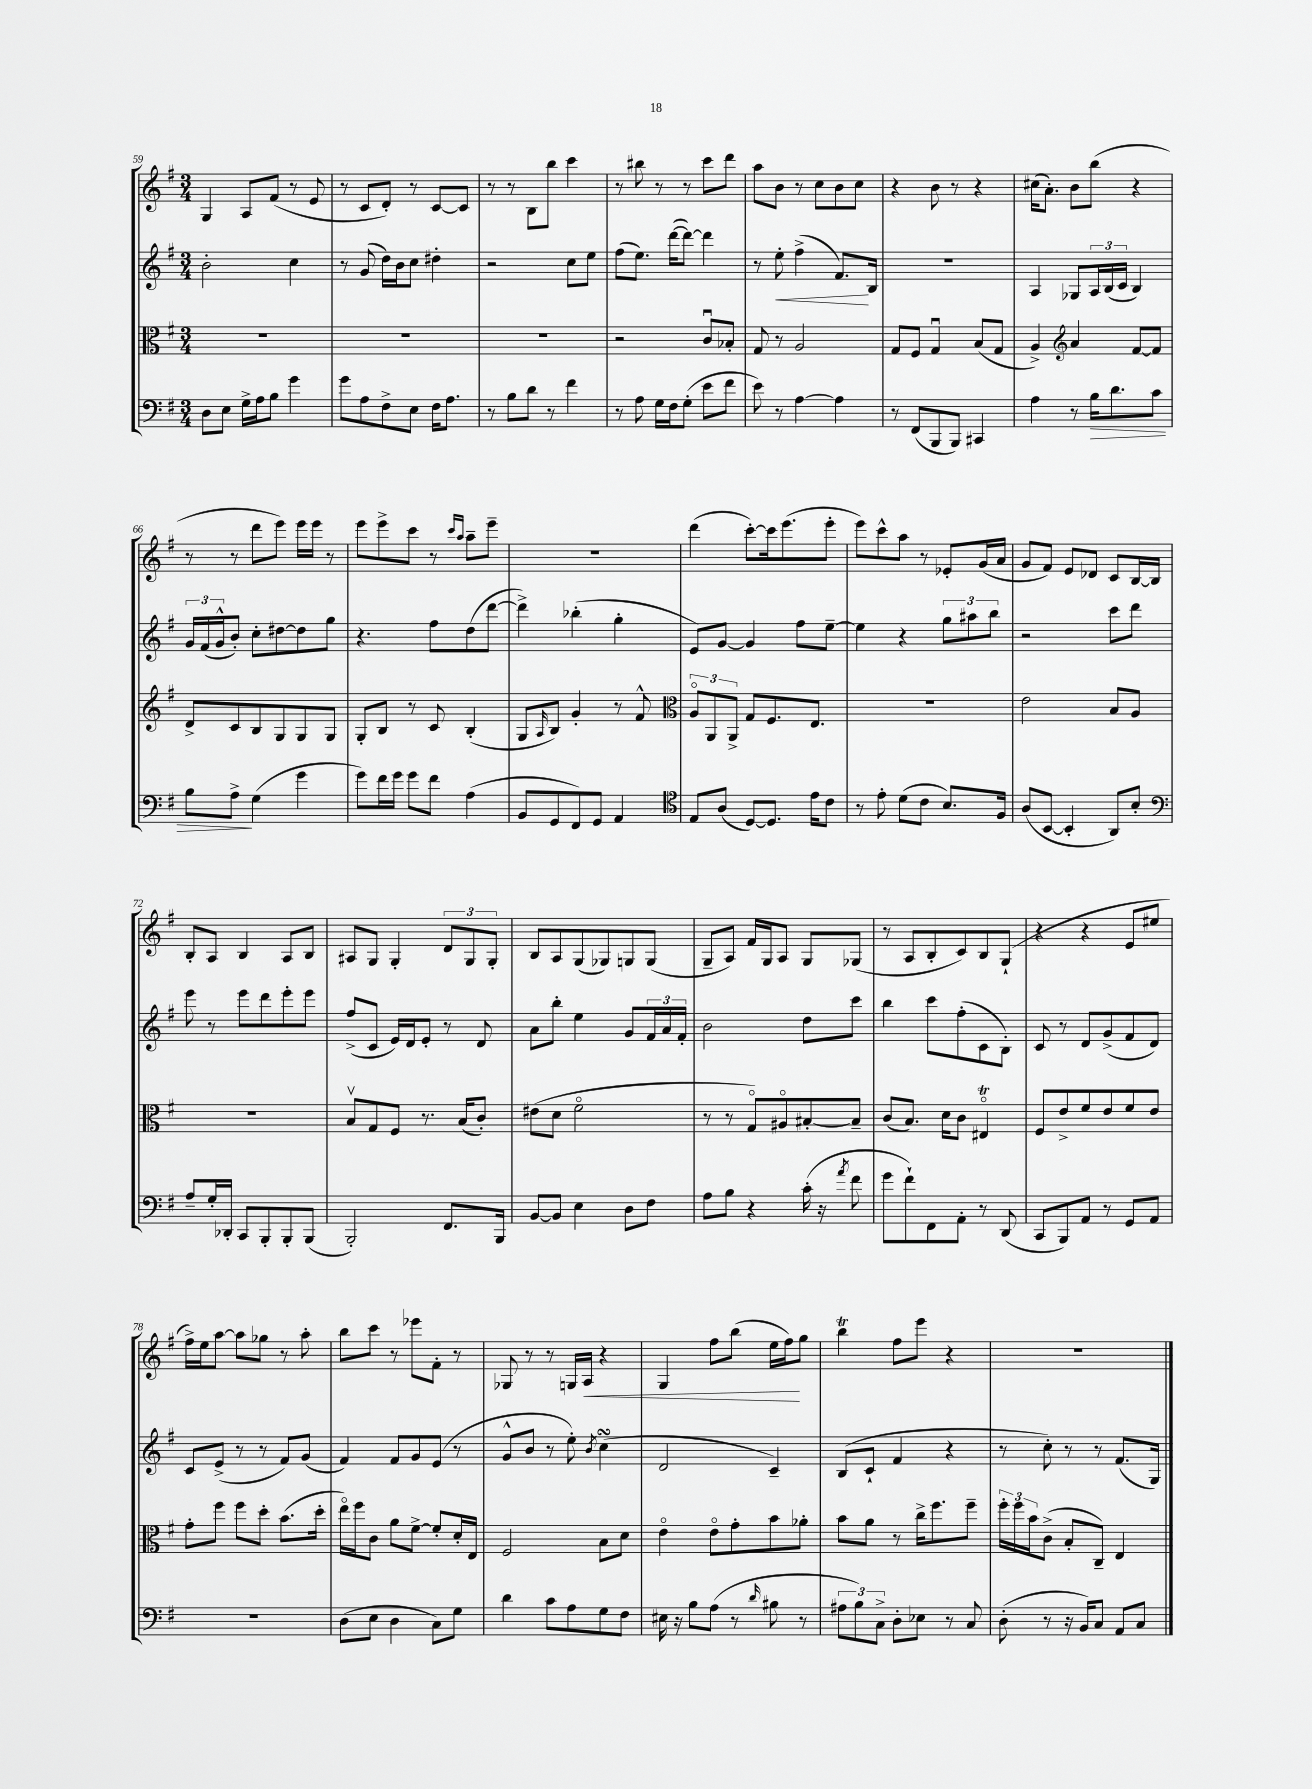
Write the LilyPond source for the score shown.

<<
\new StaffGroup <<
\new Staff = "s0" {
    \clef treble \key g \major \numericTimeSignature \time 3/4
    g4 a8 fis'8( r8 e'8 |
    r8 c'8 d'8-.) r8 c'8~ c'8 |
    r8 r8 b8 b''8 c'''4 |
    r8 bis''8 r8 r8 c'''8 d'''8 |
    a''8 b'8 r8 c''8 b'8 c''8 |
    r4 b'8 r8 r4 |
    cis''16( a'8.-.) b'8 b''8( r4 |
    r8 r8 d'''8 e'''8) e'''16 e'''16 r8 |
    e'''8 e'''8-> c'''8 r8 \grace { c'''16 a''16 } a''8-- e'''8-- |
    R2. |
    d'''4( c'''8~-.) c'''16 e'''8.( e'''8-. |
    e'''8) c'''8-^ a''8 r8 ees'8-. g'16( a'16 |
    g'8 fis'8) e'8 des'8 c'8 b16~ b16 |
    b8-. a8 b4 a8 b8 |
    ais8 g8 g4-. \tuplet 3/2 { d'8 g8 g8-. } |
    b8 a8 g8( ges8) g8 g8( |
    g8-- a8) fis'16 g16 a8 g8 ges8( |
    r8 a8 b8-. c'8) b8 g8-!( |
    r4 r4 e'8 eis''8 |
    fis''16->) e''16 a''8~ a''8 ges''8 r8 a''8-. |
    b''8 c'''8 r8 ees'''8 fis'8-. r8 |
    ges8 r8 r8 g16 a16\< r4 |
    g4 fis''8 b''8( e''16 fis''16\!) g''8 |
    b''4\trill fis''8 e'''8 r4 |
    r2. \bar "|." |
}
\new Staff = "s1" {
    \clef treble \key g \major \numericTimeSignature \time 3/4
    b'2-. c''4 |
    r8 g'8( d''16) b'16 c''8 dis''4-. |
    r2 c''8 e''8 |
    fis''8( e''8.) d'''16~( d'''8~) d'''4 |
    r8 e''8-.\< fis''4->( fis'8.\!) b16 |
    R2. |
    a4 ges8 \tuplet 3/2 { a16 b16( c'16 } b4) |
    \tuplet 3/2 { g'16 fis'16( g'16-^ } b'8-.) c''8-. dis''8~ dis''8 g''8 |
    r4. fis''8 d''8( d'''8~ |
    d'''4->) bes''4-.( g''4-. |
    e'8) g'8~ g'4 fis''8 e''8~-- |
    e''4 r4 \tuplet 3/2 { g''8 ais''8 b''8 } |
    r2 c'''8 d'''8 |
    e'''8 r8 e'''8 d'''8 e'''8-. e'''8 |
    fis''8->( c'8 e'16) d'16 e'8-. r8 d'8 |
    a'8 b''8-. e''4 g'8 \tuplet 3/2 { fis'16 a'16 fis'16-. } |
    b'2 d''8 c'''8 |
    b''4 c'''8 fis''8-.( c'8 b8-.) |
    c'8 r8 d'8 g'8->( fis'8 d'8) |
    c'8 e'8->( r8 r8 fis'8) g'8( |
    fis'4) fis'8 g'8 e'8( r8 |
    g'8-^ b'8 r8 e''8-.) \acciaccatura { b'8 } c''4\turn( |
    d'2 c'4--) |
    b8( c'8-! fis'4 r4 |
    r8 c''8-.) r8 r8 fis'8.( g16) \bar "|." |
}
\new Staff = "s2" {
    \clef alto \key g \major \numericTimeSignature \time 3/4
    R2. |
    R2. |
    R2. |
    r2 c'8\downbow bes8-. |
    g8 r8 a2 |
    g8 fis8 g4\downbow b8( g8 |
    a4->) \clef treble a'4 fis'8~ fis'8 |
    d'8-> c'8 b8 g8 g8 g8 |
    g8-. b8 r8 c'8 b4-.( |
    g8 \grace { a16 } b8) g'4-. r8 fis'8-^ |
    \clef alto \tuplet 3/2 { a8\flageolet a,8 a,8-> } g8 fis8. e8. |
    R2. |
    e'2 b8 a8 |
    R2. |
    b8\upbow g8 fis8 r8. b16( c'8-.) |
    eis'8( d'8 fis'2\flageolet |
    r8 r8 g8\flageolet) ais8\flageolet bis8~-. bis8-- |
    c'8( b8.) d'16 c'8 eis4\flageolet\trill |
    fis8 e'8-> fis'8 e'8 fis'8 e'8 |
    g'8-. fis''8 fis''8 d''8-. b'8.( d''16-. |
    e''16\flageolet) fis''16 c'8 a'8 fis'8~-> fis'8-. d'16-. e16 |
    fis2 b8 d'8 |
    e'4\flageolet e'8\flageolet g'8-. b'8 aes'8-. |
    b'8 a'8 r8 c''16-> fis''8. fis''8-- |
    \tuplet 3/2 { fis''16-. fis''16 b'16 } c'8->( b8-. c8--) e4 \bar "|." |
}
\new Staff = "s3" {
    \clef bass \key g \major \numericTimeSignature \time 3/4
    d8 e8 g16-> a16 b8 g'4 |
    g'8 a8 fis8-> e8 fis16 a8. |
    r8 b8 d'8 r8 fis'4 |
    r8 a8 g16 fis16 g8-.( e'8 fis'8 |
    e'8) r8 a4~ a4 |
    r8 fis,8( b,,8 b,,8) cis,4 |
    a4 r8 b16\> d'8. c'8 |
    b8 a8->\! g4( g'4 |
    g'8) fis'16 g'16 g'8 fis'8 a4( |
    b,8 g,8 fis,8) g,8 a,4 |
    \clef tenor e8 a8( d8~) d8. e'16 c'8 |
    r8 e'8-. d'8( c'8 b8.) fis16 |
    a8( b,8~ b,4-. a,8) b8-. |
    \clef bass a8-- g16-. des,16-. c,8 b,,8-. b,,8-. b,,8( |
    b,,2-.) fis,8. b,,16 |
    b,8~ b,8 e4 d8 fis8 |
    a8 b8 r4 c'16-.( r16 \acciaccatura { a'8 } fis'8 |
    g'8 fis'8-!) fis,8 a,8-. r8 d,8( |
    c,8 b,,8) a,8 r8 g,8 a,8 |
    R2. |
    d8( e8 d4 c8) g8 |
    d'4 c'8 a8 g8 fis8 |
    eis16 r16 b8 a8( r8 \grace { d'16 } bis8 r8 |
    \tuplet 3/2 { ais8 b8) c8-> } d8-. ees8 r8 c8 |
    d8-.( r8 r16 b,16) c8 a,8 c8 \bar "|." |
}
>>
>>
\layout { \context { \Score currentBarNumber = #59 } }
